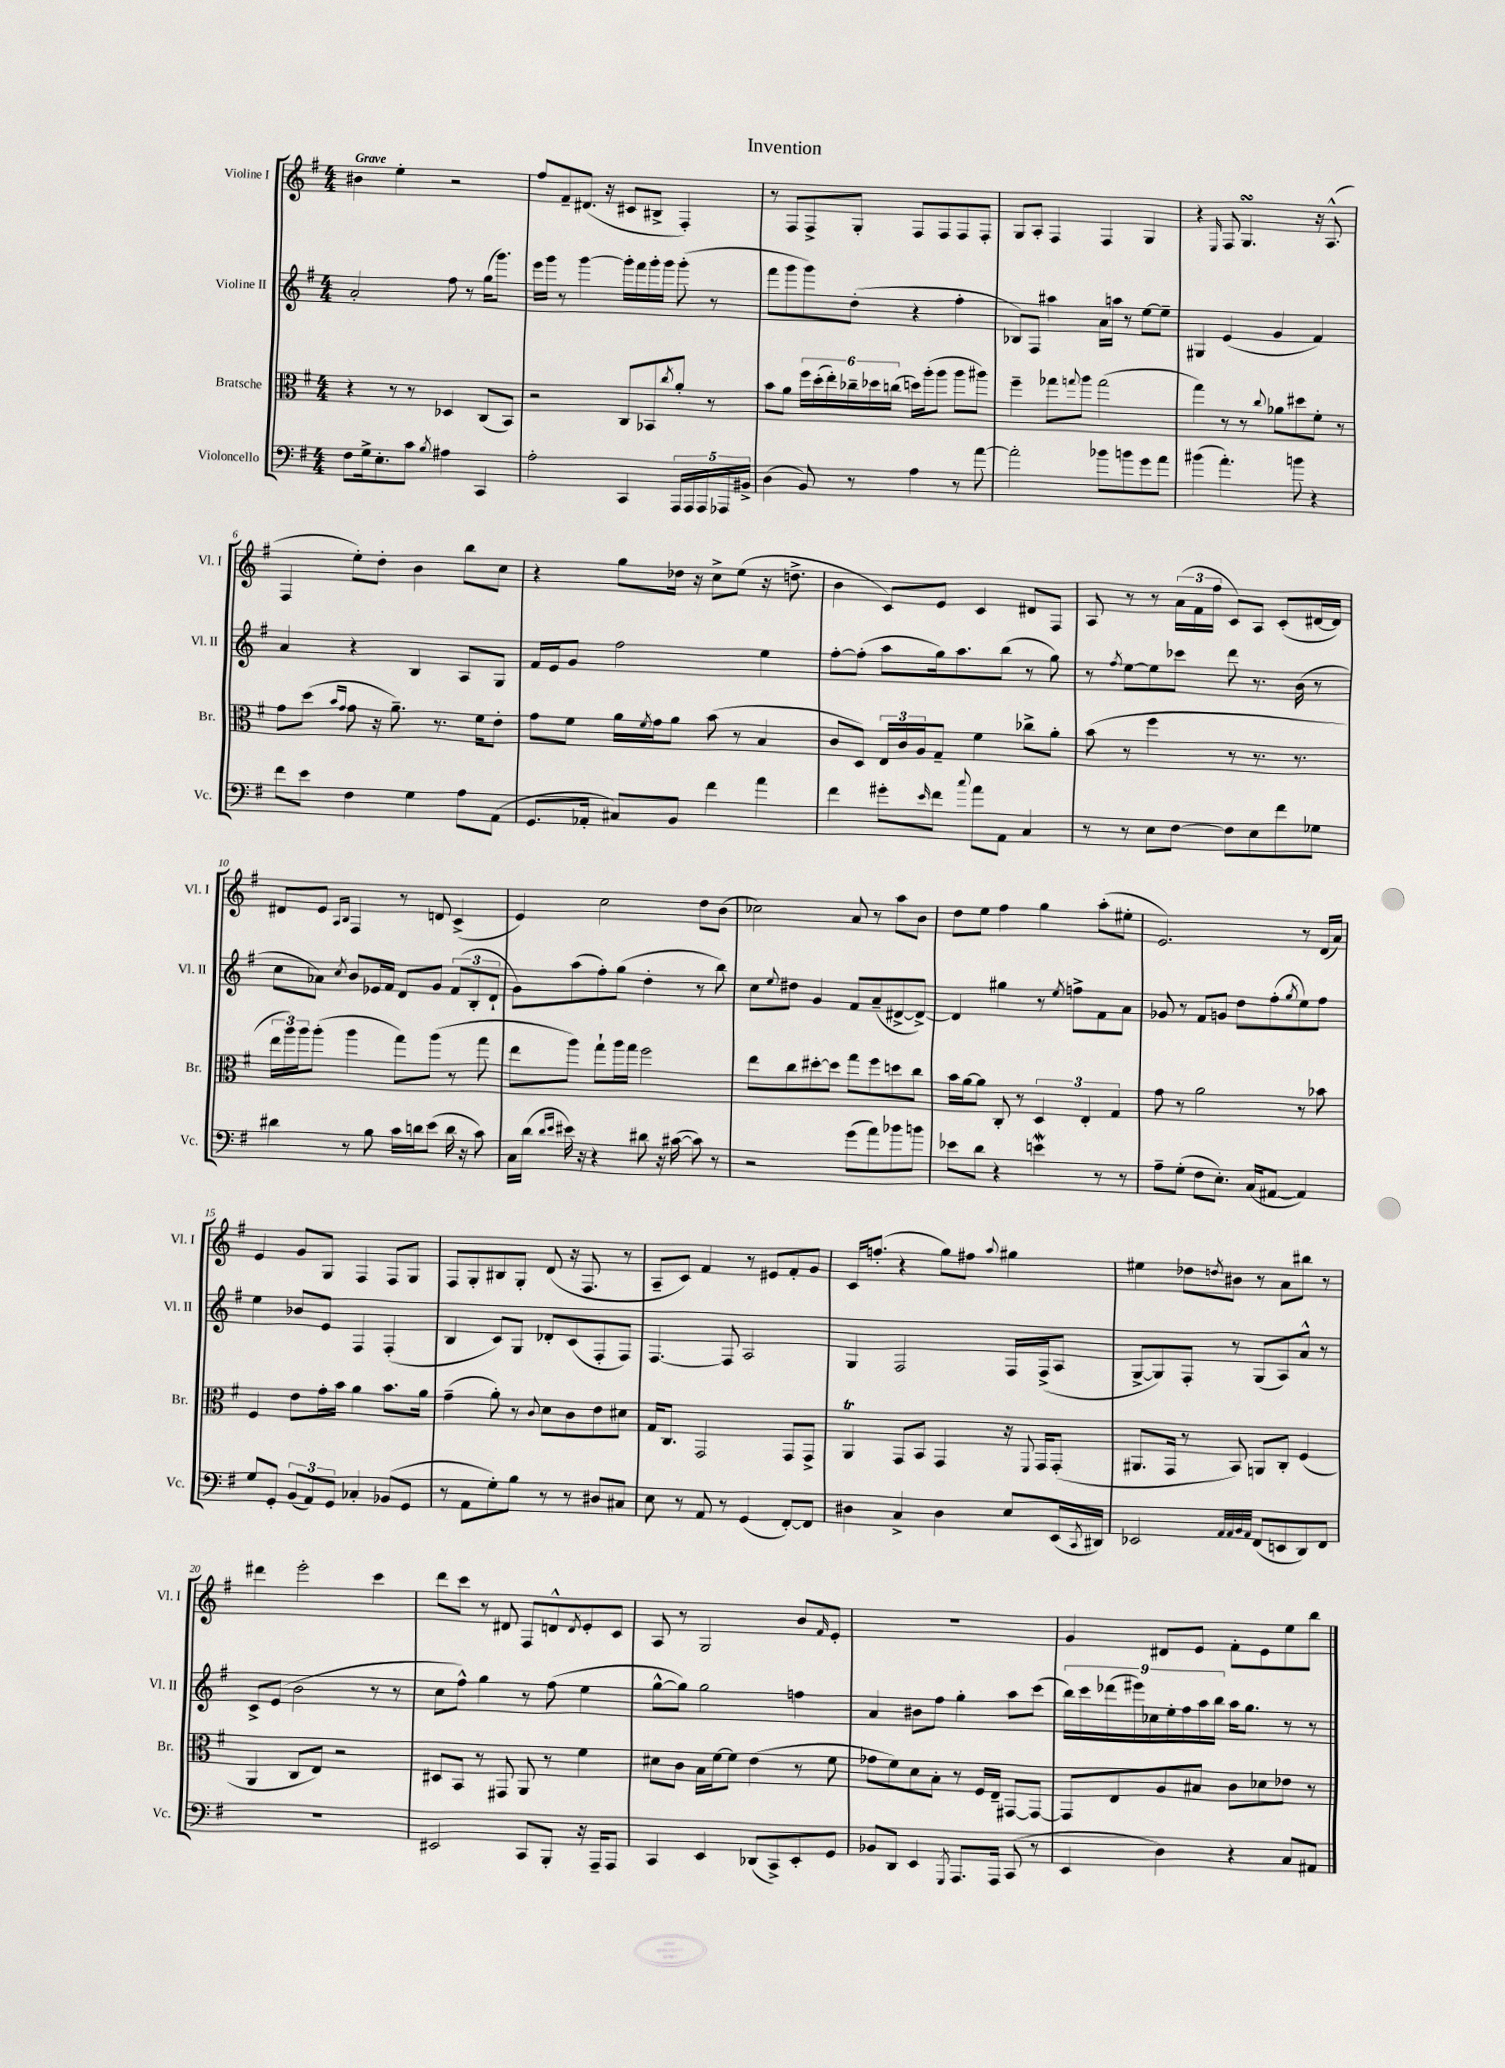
\header { title = "Invention" }
<<
\new StaffGroup <<
\new Staff = "s0" \with { instrumentName = "Violine I" shortInstrumentName = "Vl. I" } {
    \clef treble \key g \major \numericTimeSignature \time 4/4 \tempo "Grave"
    bis'4 e''4-. r2 |
    fis''8 fis'8-- dis'8.( r16 cis'8 bis8-> fis4-.) |
    r8 fis8 fis8-> g8-. fis8 fis8 fis8 fis8-. |
    g8 a8-. fis4 fis4 g4 |
    r4 \grace { e16 } fis8 g4.\turn r16 a8.-^( |
    fis4 e''8-.) d''8-. b'4 b''8 c''8 |
    r4 g''8 des''16 r16 c''8-> e''8( r16 d''8.-> |
    b'4 c'8) e'8 c'4 dis'8 fis8 |
    a8 r8 r8 \tuplet 3/2 { a'16( fis'16 fis''16 } c'8) a8 c'8-.( dis'16~ dis'16) |
    dis'8 e'8 \grace { a16 b16 } fis4 r8 d'8 c'4->( |
    e'4) c''2 d''8 b'8( |
    ces''2) a'8 r8 a''8 b'8 |
    d''8 e''8 fis''4 g''4 a''8-.( eis''8-. |
    e'2.) r8 d'16( a'16) |
    e'4 g'8 g8 fis4 fis8 g8 |
    fis8 g8-. bis8 g8-. d'8( r16 fis8. r8 |
    a8-- c'8) fis'4 r8 eis'8 fis'8-. g'8 |
    c'16 f''8.-.( r4 g''8) fis''8 \appoggiatura { a''8 } gis''4 |
    eis''4 des''8 \acciaccatura { d''8 } bis'8 r8 a'8 bis''8 r8 |
    dis'''4 e'''2-. c'''4 |
    d'''8 c'''8 r8 dis'8 fis8 d'8-^ \acciaccatura { d'8 } e'8-. c'8 |
    a8 r8 g2 b'8 \grace { fis'16 } e'8-. |
    R1 |
    g'4 dis'8 e'8 fis'8-. e'8 e''8 b''8 \bar "|." |
}
\new Staff = "s1" \with { instrumentName = "Violine II" shortInstrumentName = "Vl. II" } {
    \clef treble \key g \major \numericTimeSignature \time 4/4
    a'2-. fis''8 r8 g''16( g'''8.) |
    e'''16 g'''16 r8 g'''4~ g'''16-. fis'''16 g'''16-. g'''16 g'''8-.( r8 |
    fis'''8 g'''8 g'''8) d''8-.( r4 fis''4-. |
    bes8) fis8 ais''4 a'16 a''16 r8 e''8~ e''8-- |
    gis4 e'4( g'4 fis'4) |
    a'4 r4 b4 a8 g8 |
    fis'16 e'16 g'8 fis''2 e''4 |
    fis''8~-. fis''8-.( a''8 g''16) a''8. b''8( r8 g''8) |
    r8 \acciaccatura { fis''8 } e''8~ e''8 ces'''8 d'''8 r8. b'16( r8 |
    c''8 aes'8) \acciaccatura { c''8 } b'8 ees'16 fis'16 d'8 g'8 \tuplet 3/2 { fis'8( b8-. d'8-! } |
    g'8) a''8( fis''8-.) g''8( d''4-. r8 b''8) |
    c''8 \appoggiatura { e''8 } dis''8 g'4 fis'8 a'8--( dis'8~-> dis'8~->) |
    dis'4 gis''4 r8 \acciaccatura { e''8 } f''8-> fis'8 a'8 |
    ges'8 r8 fis'8 g'8 d''8 fis''8-.( \acciaccatura { g''8 } e''8) fis''8 |
    e''4 bes'8 e'8 fis4 fis4-.( |
    b4 c'8) g8 des'8-. c'8( fis8-. fis8) |
    fis4.~ fis8 a2 |
    g4 fis2 fis16 fis16->( a8 |
    g8~-> g8) fis8-. r8 g8( a8) a'8-^ r8 |
    c'8-> e'8( b'2 r8 r8 |
    c''8 fis''8-^) g''4 r8 fis''8( e''4 |
    g''8~-^ g''8) g''2 f''4 |
    a'4 bis'8 fis''8 g''4-. a''8 c'''8( |
    \tuplet 9/8 { b''16) c'''16 des'''16( eis'''16) ces''16 e''16-. fis''16 a''16 b''16 } a''16 g''8. r8 r8 \bar "|." |
}
\new Staff = "s2" \with { instrumentName = "Bratsche" shortInstrumentName = "Br." } {
    \clef alto \key g \major \numericTimeSignature \time 4/4
    r4 r8 r8 des4 c8( b,8) |
    r2 c8 bes,8 \acciaccatura { c''8 } a'8-. r8 |
    b'8 a'8 \tuplet 6/4 { fis''16 d''16-.( e''16-.) ces''16-- des''16 c''16( } d''16) a''16-.( a''8 a''8 ais''8) |
    fis''4-- ges''8 \appoggiatura { g''8 } a''8 g''2( |
    g''4) r8 r8 \appoggiatura { c''8 } aes'8 dis''8 fis'8-. r8 |
    g'8 d''8( \grace { b'16 g'16 } g'8 r16 a'8.--) r8. fis'16 e'8-. |
    g'8 fis'8 a'16 \acciaccatura { fis'8 } g'16 a'8 b'8( r8 b4 |
    c'8 d8) \tuplet 3/2 { e16 c'16 a16 } g8-- fis'4 ces''8-> a'8-. |
    b'8( r8 fis''4 r8 r8. r8. |
    \tuplet 3/2 { e''16 a''16) a''16 } a''8-.( a''4 g''8) a''8( r8 g''8 |
    e''8 a''8) g''8-! a''16 g''16 fis''2 |
    e''8 c''8 dis''8~-. dis''8 g''8 fis''8 d''8 c''8 |
    b'16 a'16~ a'8 c8-. r8 \tuplet 3/2 { d4 e4-. g4 } |
    g'8 r8 a'2 r8 bes'8 |
    fis4 e'8 g'16-. b'16 a'4 b'8. a'16 |
    g'4--( a'8-.) r8 \appoggiatura { c'8 } d'8 c'8 e'8 dis'8 |
    g16 c8. g,2 g,8 g,8-> |
    a,4\trill g,8 b,8 g,4 r16 \appoggiatura { fis,8 } g,16 g,8-.( |
    ais,8. g,16 r8 b,8) a,8 c8-. fis4( |
    a,4 c8 e8) r2 |
    dis8 b,8 r8 gis,8 a,8 r8 fis'4 |
    dis'8 c'8 b16 fis'16~ fis'8 e'4( r8 fis'8 |
    ges'8 fis'8) d'8 b8-. r8 fis16 e16-- gis,8~ gis,8~ |
    gis,8 e8 a8 bis8 c'8 des'8 ees'8 r8 \bar "|." |
}
\new Staff = "s3" \with { instrumentName = "Violoncello" shortInstrumentName = "Vc." } {
    \clef bass \key g \major \numericTimeSignature \time 4/4
    fis8 g16-> e8.-. c'8 \acciaccatura { b8 } ais4 c,4 |
    a2-. c,4 \tuplet 5/4 { a,,16 a,,16 a,,16 aes,,16 bis,16-> } |
    d4( b,8) r8 a4 r8 a'8~ |
    a'2-. bes'8 b'8 g'8 a'8 |
    bis'4( a'4.-.) b'8 r4 |
    fis'8 e'8 fis4 g4 a8 a,8( |
    g,8. aes,16-. cis8) b,8 fis'4 a'4 |
    fis'4 gis'8-. \grace { e'16 } fis'8 \appoggiatura { c''8 } a'8 a,8 c4 |
    r8 r8 e8 fis8~ fis8 e8 fis'8 ges8 |
    dis'4 r8 b8 c'16 d'16 e'8( d'16 r16 c'8) |
    c16 d'16( \grace { d'16 e'16 } eis'16) r16 r4 dis'8 r16 cis'16~( cis'8) r8 |
    r2 g'8( a'8) bes'8 b'8 |
    ees'8 d'8 r4 e'4\mordent r8 r8 |
    a8-- g8-.( fis8 e8.-.) c16( ais,8~ ais,4) |
    g8 g,8-. \tuplet 3/2 { b,8( a,8) g,8 } ces4-. bes,8( g,8 |
    r8 a,8 g8-.) b8 r8 r8 dis8 cis8 |
    e8 r8 a,8 r8 g,4( fis,8~-.) fis,8 |
    dis4 c4-> dis4 e8 e,16( \acciaccatura { c,8 } dis,16) |
    ees,2 \grace { a,32 a,32 b,32 a,32 } fis,8( e,8 d,8) fis,8 |
    R1 |
    eis,2 c,8 b,,8-. r16 a,,16-- a,,8 |
    c,4 e,4 des,8( c,8->) e,8-. g,8 |
    bes,8 d,8 e,4 \acciaccatura { g,,8 } a,,8. a,,16 c,8( r8 |
    e,4 d4) r4 c8 ais,8 \bar "|." |
}
>>
>>
